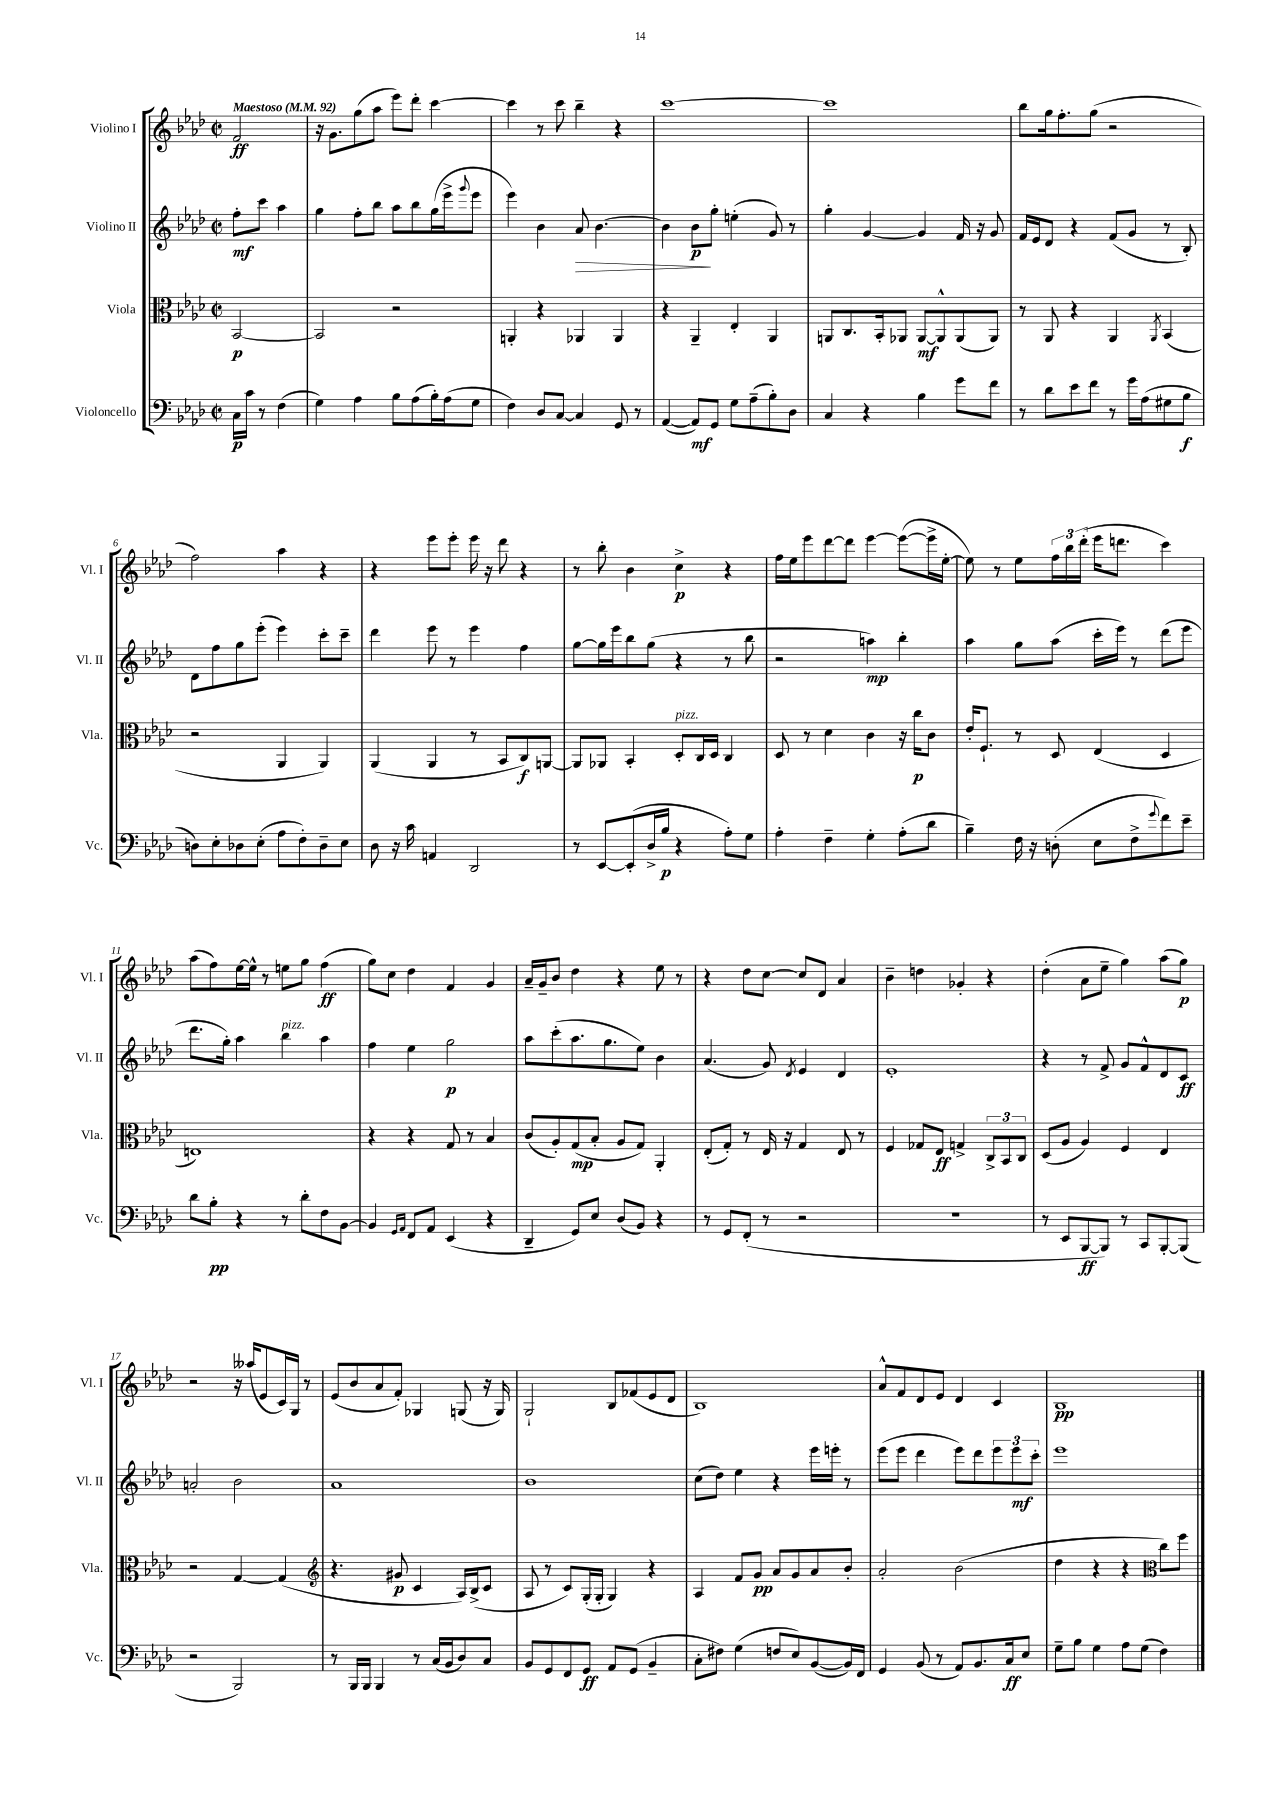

**kern	**dynam	**kern	**dynam	**kern	**dynam	**kern	**dynam
*part4	*part4	*part3	*part3	*part2	*part2	*part1	*part1
*staff4	*staff4	*staff3	*staff3	*staff2	*staff2	*staff1	*staff1
*I"Violoncello	*	*I"Viola	*	*I"Violino II	*	*I"Violino I	*
*I'Vc.	*	*I'Vla.	*	*I'Vl. II	*	*I'Vl. I	*
*clefF4	*	*clefC3	*	*clefG2	*	*clefG2	*
*k[b-e-a-d-]	*	*k[b-e-a-d-]	*	*k[b-e-a-d-]	*	*k[b-e-a-d-]	*
*M2/2	*	*M2/2	*	*M2/2	*	*M2/2	*
*met(c|)	*	*met(c|)	*	*met(c|)	*	*met(c|)	*
*MM92	*	*MM92	*	*MM92	*	*MM92	*
=	=	=	=	=	=	=	=
!	!	!	!	!	!	!LO:TX:a:B:t=Maestoso	!
16C\LL	p	[2BB-/	p	8ff'\L	mf	2f/	ff
16c\JJ	.	.	.	.	.	.	.
8r	.	.	.	8ccc\J	.	.	.
(4F\	.	.	.	4aa-\	.	.	.
=1	=1	=1	=1	=1	=1	=1	=1
4G\)	.	2BB-/]	.	4gg\	.	16r	.
.	.	.	.	.	.	8.g\L	.
4A-\	.	.	.	8ff'\L	.	(8gg\	.
.	.	.	.	8bb-\J	.	8aa-\J	.
8B-\L	.	2r	.	8aa-\L	.	8eee-\L)	.
(8A-\	.	.	.	8bb-\	.	8ddd-'\J	.
16B-'\L)	.	.	.	(16gg\L	.	[4ccc\	.
(16A-\J	.	.	.	16eee-^\J	.	.	.
.	.	.	.	8qqggg/	.	.	.
8G\J	.	.	.	8eee-\J	.	.	.
=2	=2	=2	=2	=2	=2	=2	=2
4F\)	.	4AAn'/	.	4eee-\)	.	4ccc\]	.
8D-/L	.	4r	.	4b-\	.	8r	.
[8C/J	.	.	.	.	.	8ccc\	.
!	!	!	!	!	!LO:HP:b	!	!
4C/]	.	4AA-X/	.	8a-/	>	4bb-~\	.
.	.	.	.	[4.b-\	.	.	.
8GG/	.	4AA-/	.	.	.	4r	.
8r	.	.	.	.	.	.	.
=3	=3	=3	=3	=3	=3	=3	=3
([4AA-/	.	4r	.	4b-\]	.	[1ccc	.
8AA-/L])	mf	4AA-~/	.	8b-\L	p	.	.
8GG/J	.	.	.	8gg'\J	]	.	.
8G\L	.	4E-'/	.	(4een'\	.	.	.
(8A-~\	.	.	.	.	.	.	.
8B-'\)	.	4AA-/	.	8g/)	.	.	.
8D-\J	.	.	.	8r	.	.	.
=4	=4	=4	=4	=4	=4	=4	=4
4C/	.	8AAn/L	.	4gg'\	.	1ccc]	.
.	.	8.C/	.	.	.	.	.
4r	.	.	.	[4g/	.	.	.
.	.	16BB-'/k	.	.	.	.	.
.	.	8AA-X/J	.	.	.	.	.
4B-\	.	[8AA-/L	mf	4g/]	.	.	.
.	.	8AA-^^/]	.	.	.	.	.
8g\L	.	(8AA-/	.	16f/	.	.	.
.	.	.	.	16r	.	.	.
8f\J	.	8AA-/J)	.	8g/	.	.	.
=5	=5	=5	=5	=5	=5	=5	=5
8r	.	8r	.	16f/LL	.	8bb-\L	.
.	.	.	.	16e-/J	.	.	.
8d-\L	.	8AA-/	.	8d-/J	.	16gg\k	.
.	.	.	.	.	.	8.ff'\	.
8e-\	.	4r	.	4r	.	.	.
8f\J	.	.	.	.	.	(8gg\J	.
8r	.	4AA-/	.	(8f/L	.	2r	.
16g\LL	.	.	.	8g/J	.	.	.
(16A-\J	.	.	.	.	.	.	.
.	.	8qAA-/	.	.	.	.	.
8G#X\	.	(4BB-/	.	8r	.	.	.
8B-\J	f	.	.	8B-'/)	.	.	.
!!LO:LB:g=z
=6	=6	=6	=6	=6	=6	=6	=6
8Dn\L)	.	2r	.	8d-\L	.	2ff\)	.
8E-'\	.	.	.	8ff\	.	.	.
8D-X\	.	.	.	8gg\	.	.	.
(8E-'\J	.	.	.	(8eee-'\J	.	.	.
8A-\L	.	4AA-/	.	4eee-\)	.	4aa-\	.
8F'\)	.	.	.	.	.	.	.
8D-~\	.	4AA-/)	.	8ccc'\L	.	4r	.
8E-\J	.	.	.	8ccc~\J	.	.	.
=7	=7	=7	=7	=7	=7	=7	=7
8D-\	.	(4AA-/	.	4ddd-\	.	4r	.
16r	.	.	.	.	.	.	.
16c\	.	.	.	.	.	.	.
4AAn/	.	4AA-/	.	8eee-\	.	8eee-\L	.
.	.	.	.	8r	.	8eee-'\J	.
2DD-/	.	8r	.	4eee-\	.	16eee-\	.
.	.	.	.	.	.	16r	.
.	.	8BB-/L	.	.	.	8ddd-\	.
.	.	8C/)	f	4ff\	.	4r	.
.	.	[8AAn/J	.	.	.	.	.
=8	=8	=8	=8	=8	=8	=8	=8
8r	.	8AA/L]	.	[8gg\L	.	8r	.
[8EE-/L	.	8AA-X/J	.	16gg\L]	.	8bb-'\	.
.	.	.	.	16eee-\J	.	.	.
(8EE-'/]	.	4BB-'/	.	8bb-\	.	4b-\	.
16D-^/L	.	.	.	(8gg\J	.	.	.
16B-/JJ	p	.	.	.	.	.	.
!	!	!LO:TX:a:i:t=pizz.	!	!	!	!	!
4r	.	8D-'/L	.	4r	.	4cc^\	p
.	.	16C/L	.	.	.	.	.
.	.	16D-/JJ	.	.	.	.	.
8A-'\L)	.	4C/	.	8r	.	4r	.
8G\J	.	.	.	8bb-\	.	.	.
=9	=9	=9	=9	=9	=9	=9	=9
4A-'\	.	8D-/	.	2r	.	16ff\LL	.
.	.	.	.	.	.	16ee-\J	.
.	.	8r	.	.	.	8eee-\	.
4F~\	.	4d-\	.	.	.	[8ddd-\	.
.	.	.	.	.	.	8ddd-\J]	.
4G'\	.	4c\	.	4aan\)	mp	[4eee-\	.
(8A-'\L	.	16r	.	4bb-'\	.	(8eee-\L_	.
.	.	16cc\KL	p	.	.	.	.
8d-\J	.	8c\J	.	.	.	16eee-^\L]	.
.	.	.	.	.	.	[16ee-'\JJ	.
=10	=10	=10	=10	=10	=10	=10	=10
4B-~\)	.	16e-'/KL	.	4aa-\	.	8ee-\])	.
.	.	8.F`/J	.	.	.	.	.
.	.	.	.	.	.	8r	.
16F\	.	8r	.	8gg\L	.	8ee-\L	.
16r	.	.	.	.	.	.	.
(8Dn'\	.	8D-/	.	(8aa-\J	.	24ff\L	.
.	.	.	.	.	.	24bb-\	.
.	.	.	.	.	.	(24ddd-'\JJ	.
8E-\L	.	(4E-/	.	16ccc'\LL	.	16eee-\KL	.
.	.	.	.	16eee-\JJ)	.	8.dddn\J	.
8F^\	.	.	.	8r	.	.	.
8qqg/	.	.	.	.	.	.	.
8f\)	.	4D-/	.	(8ddd-\L	.	4ccc\)	.
8e-~\J	.	.	.	8eee-\J	.	.	.
!!LO:LB:g=z
=11	=11	=11	=11	=11	=11	=11	=11
8d-\L	.	1En)	.	8.ddd-\L	.	(8aa-\L	.
8B-'\J	pp	.	.	.	.	8ff\)	.
.	.	.	.	16gg'\Jk)	.	.	.
4r	.	.	.	4aa-\	.	[16ee-\L	.
.	.	.	.	.	.	16ee-^^\JJ]	.
.	.	.	.	.	.	8r	.
!	!	!	!	!LO:TX:a:i:t=pizz.	!	!	!
8r	.	.	.	4bb-\	.	8een\L	.
8d-'\L	.	.	.	.	.	8gg\J	.
8F\	.	.	.	4aa-\	.	(4ff\	ff
[8BB-\J	.	.	.	.	.	.	.
=12	=12	=12	=12	=12	=12	=12	=12
4BB-/]	.	4r	.	4ff\	.	8gg\L)	.
.	.	.	.	.	.	8cc\J	.
16qqGG/LL	.	.	.	.	.	.	.
16qqAA-/JJ	.	.	.	.	.	.	.
8FF/L	.	4r	.	4ee-\	.	4dd-\	.
8AA-/J	.	.	.	.	.	.	.
(4EE-/	.	8G/	.	2gg\	p	4f/	.
.	.	8r	.	.	.	.	.
4r	.	4B-/	.	.	.	4g/	.
=13	=13	=13	=13	=13	=13	=13	=13
4DD-~/	.	(8c/L	.	8aa-\L	.	16a-~/LL	.
.	.	.	.	.	.	16g~/J	.
.	.	8A-'/)	.	(8ccc'\	.	8b-/J	.
8GG/L)	.	(8G/	mp	8.aa-\	.	4dd-\	.
8E-/J	.	8B-'/J	.	.	.	.	.
.	.	.	.	8.gg\	.	.	.
(8D-/L	.	8A-/L	.	.	.	4r	.
8BB-/J)	.	8G/J)	.	8ee-\J)	.	.	.
4r	.	4AA-'/	.	4b-\	.	8ee-\	.
.	.	.	.	.	.	8r	.
=14	=14	=14	=14	=14	=14	=14	=14
8r	.	(8E-'/L	.	(4.a-/	.	4r	.
8GG/L	.	8G'/J)	.	.	.	.	.
(8FF'/J	.	8r	.	.	.	8dd-\L	.
8r	.	16E-/	.	8g/)	.	[8cc\J	.
.	.	16r	.	.	.	.	.
.	.	.	.	8qd-/	.	.	.
2r	.	4G/	.	4e-/	.	8cc/L]	.
.	.	.	.	.	.	8d-/J	.
.	.	8E-/	.	4d-/	.	4a-/	.
.	.	8r	.	.	.	.	.
=15	=15	=15	=15	=15	=15	=15	=15
1r	.	4F/	.	1e-'	.	4b-~\	.
.	.	8G-X/L	.	.	.	4ddn\	.
.	.	8E-/J	ff	.	.	.	.
.	.	4Gn^/	.	.	.	4g-X'/	.
.	.	12C^/L	.	.	.	4r	.
.	.	12BB-/	.	.	.	.	.
.	.	12C/J	.	.	.	.	.
=16	=16	=16	=16	=16	=16	=16	=16
8r	.	(8D-/L	.	4r	.	(4dd-'\	.
8EE-/L	.	8A-/J	.	.	.	.	.
[8BBB-/	ff	4A-/)	.	8r	.	8a-\L	.
8BBB-/J])	.	.	.	8f^/	.	8ee-~\J	.
8r	.	4F/	.	8g/L	.	4gg\)	.
8CC/L	.	.	.	8f^^/	.	.	.
[8BBB-'/	.	4E-/	.	8d-/	.	(8aa-\L	.
(8BBB-/J]	.	.	.	8c/J	ff	8gg\J)	p
!!LO:LB:g=z
=17	=17	=17	=17	=17	=17	=17	=17
2r	.	2r	.	2an'/	.	2r	.
2BBB-/)	.	[4G/	.	2b-\	.	16r	.
.	.	.	.	.	.	(16aa--X/KL	.
.	.	.	.	.	.	8e-/	.
.	.	(4G/]	.	.	.	16c/L)	.
.	.	.	.	.	.	16G/JJ	.
.	.	.	.	.	.	8r	.
=18	=18	=18	=18	=18	=18	=18	=18
*	*	*clefG2	*	*	*	*	*
8r	.	4.r	.	1a-	.	(8e-/L	.
16BBB-/LL	.	.	.	.	.	8b-/	.
16BBB-/JJ	.	.	.	.	.	.	.
4BBB-/	.	.	.	.	.	8a-/	.
.	.	8g#X/	p	.	.	8f'/J)	.
8r	.	4c/	.	.	.	4G-X/	.
(16C/LL	.	.	.	.	.	.	.
16BB-/J	.	.	.	.	.	.	.
8D-/)	.	16A-/LL)	.	.	.	(8Gn/	.
.	.	(16B-^/J	.	.	.	.	.
8C/J	.	8c/J	.	.	.	16r	.
.	.	.	.	.	.	16G/)	.
=19	=19	=19	=19	=19	=19	=19	=19
8BB-/L	.	8A-/	.	1b-	.	2G`/	.
8GG/	.	8r	.	.	.	.	.
8FF/	.	8c/L)	.	.	.	.	.
8GG/J	ff	(16G'/L	.	.	.	.	.
.	.	16G'/JJ	.	.	.	.	.
8AA-/L	.	4G/)	.	.	.	8B-/L	.
(8GG/J	.	.	.	.	.	(8f-X/	.
4BB-~/	.	4r	.	.	.	8e-/	.
.	.	.	.	.	.	8d-/J	.
=20	=20	=20	=20	=20	=20	=20	=20
8C'\L	.	4A-/	.	(8cc\L	.	1B-)	.
8F#X\J)	.	.	.	8dd-\J)	.	.	.
(4G\	.	8f/L	.	4ee-\	.	.	.
.	.	8g/J	pp	.	.	.	.
8Fn/L	.	8a-/L	.	4r	.	.	.
8E-/)	.	8g/	.	.	.	.	.
([8BB-/	.	8a-/	.	16eee-\LL	.	.	.
.	.	.	.	16eeen'\JJ	.	.	.
16BB-/L])	.	8b-'/J	.	8r	.	.	.
16FF/JJ	.	.	.	.	.	.	.
=21	=21	=21	=21	=21	=21	=21	=21
4GG/	.	2a-'/	.	(8eee-\L	.	8a-^^/L	.
.	.	.	.	8eee-\J	.	8f/	.
(8BB-/	.	.	.	4ddd-\	.	8d-/	.
8r	.	.	.	.	.	8e-/J	.
8AA-/L)	.	(2b-\	.	8eee-\L)	.	4d-/	.
8.BB-/	.	.	.	8ddd-\	.	.	.
.	.	.	.	12eee-\	.	4c/	.
16C/k	ff	.	.	.	.	.	.
.	.	.	.	12eee-\	mf	.	.
8E-/J	.	.	.	.	.	.	.
.	.	.	.	12ccc'\J	.	.	.
=22	=22	=22	=22	=22	=22	=22	=22
8G~\L	.	4dd-\	.	1eee-	.	1B-	pp
8B-\J	.	.	.	.	.	.	.
4G\	.	4r	.	.	.	.	.
8A-\L	.	4r	.	.	.	.	.
(8G\J	.	.	.	.	.	.	.
*	*	*clefC3	*	*	*	*	*
4F\)	.	8cc\L)	.	.	.	.	.
.	.	8ff\J	.	.	.	.	.
==	==	==	==	==	==	==	==
*-	*-	*-	*-	*-	*-	*-	*-
